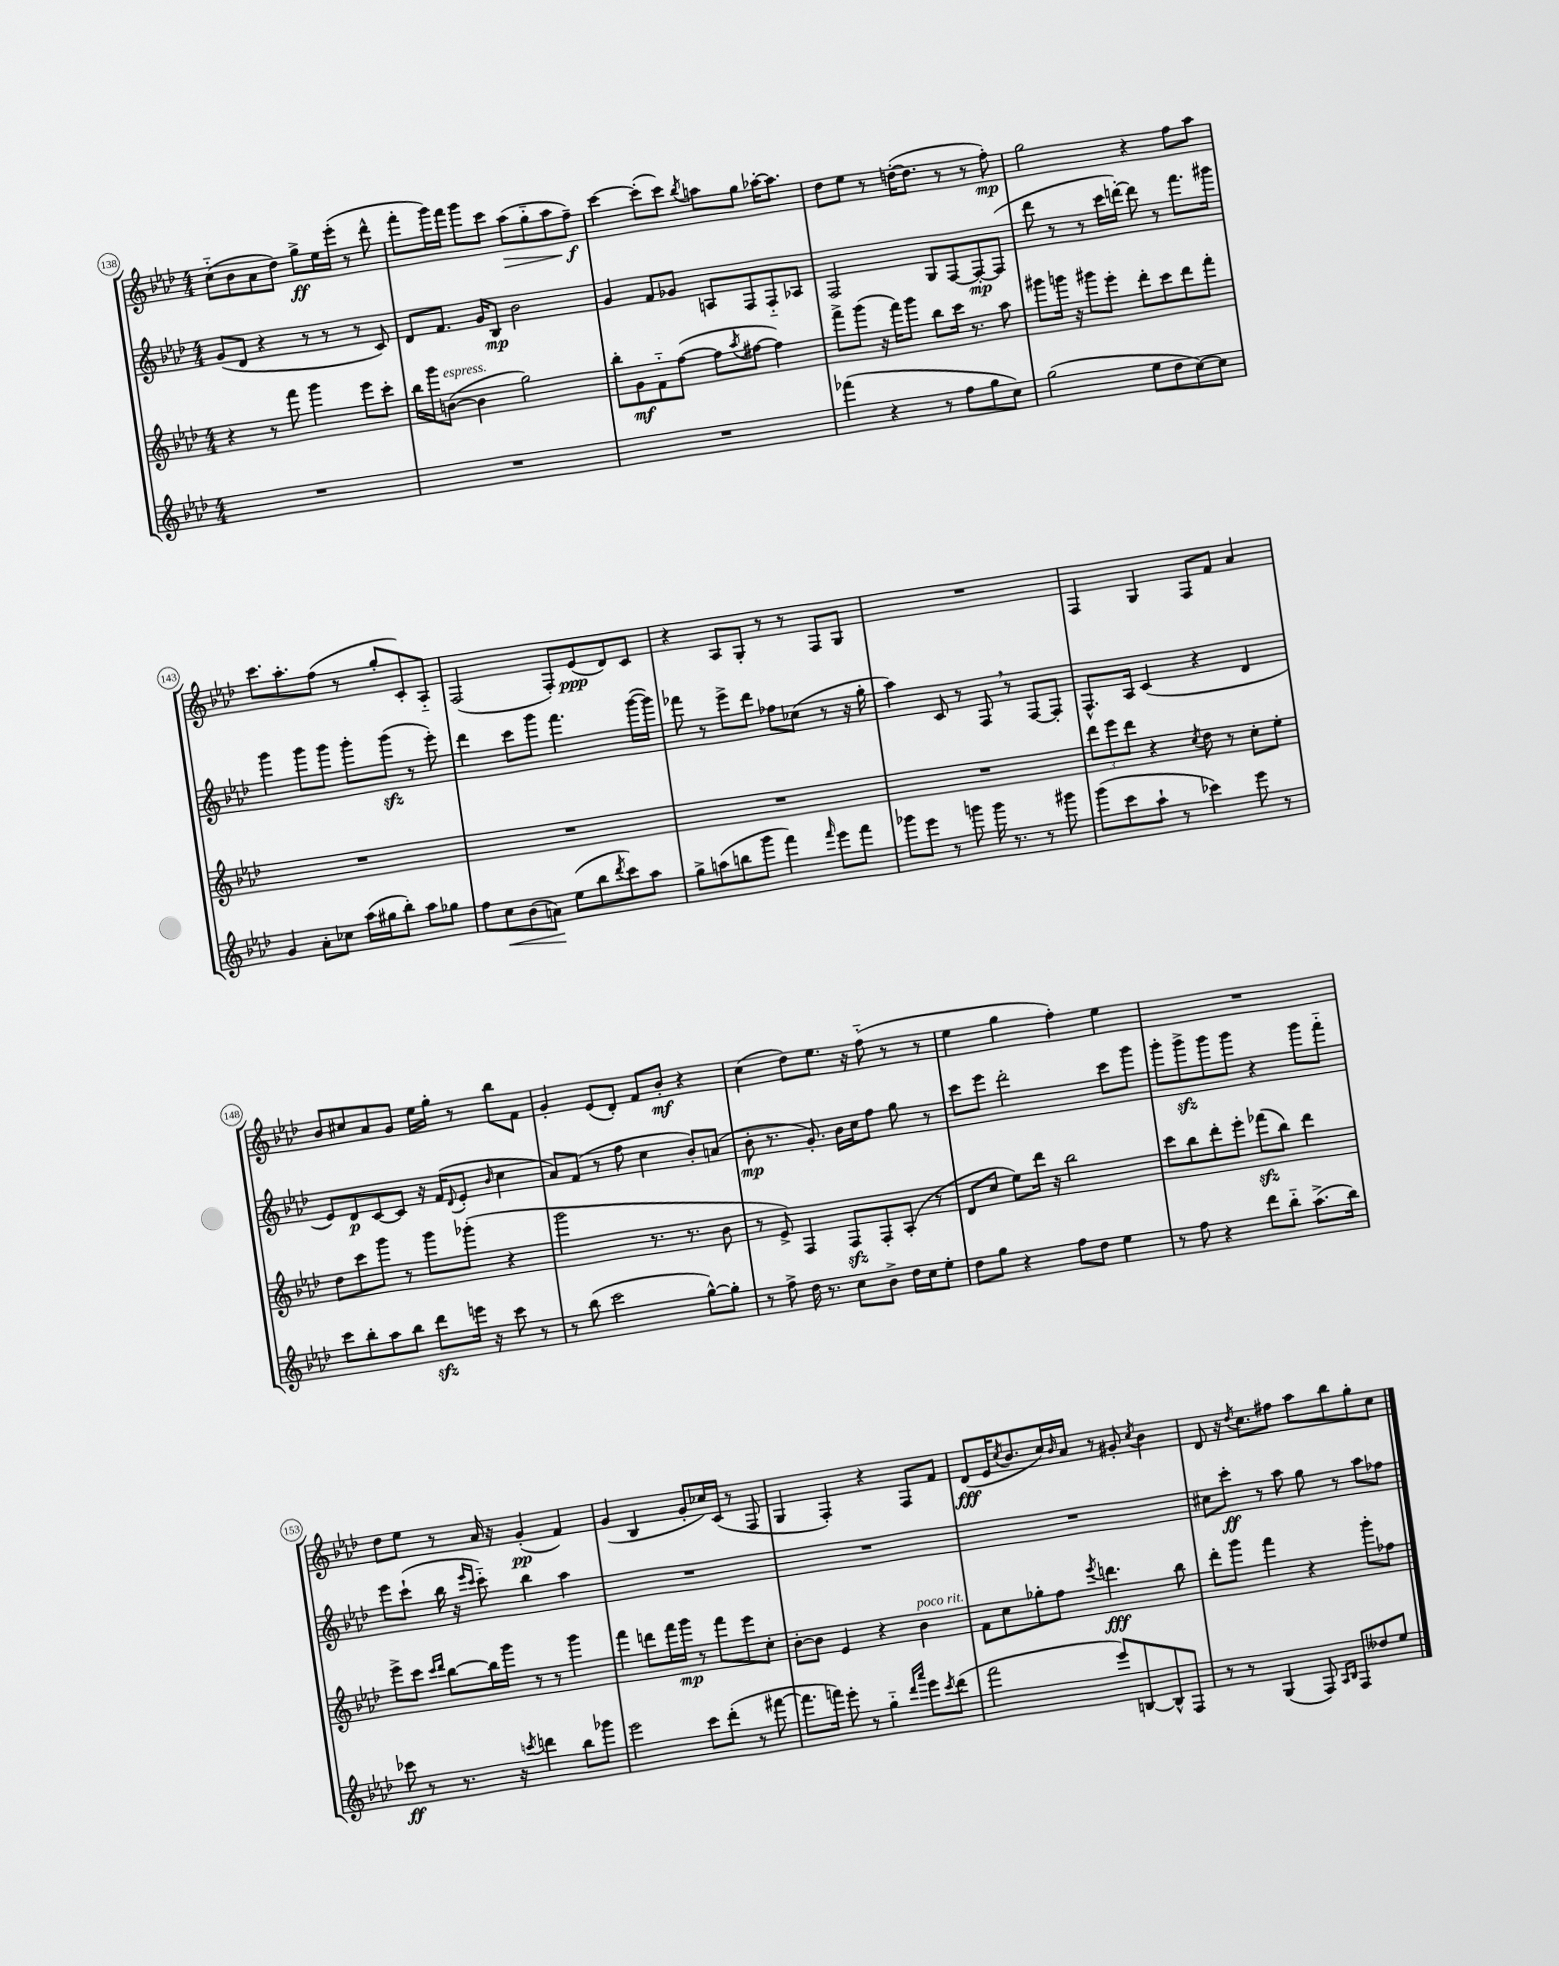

**kern	**dynam	**kern	**dynam	**kern	**dynam	**kern	**dynam
*part4	*part4	*part3	*part3	*part2	*part2	*part1	*part1
*staff4	*staff4	*staff3	*staff3	*staff2	*staff2	*staff1	*staff1
*clefG2	*	*clefG2	*	*clefG2	*	*clefG2	*
*k[b-e-a-d-]	*	*k[b-e-a-d-]	*	*k[b-e-a-d-]	*	*k[b-e-a-d-]	*
*M4/4	*	*M4/4	*	*M4/4	*	*M4/4	*
=138	=138	=138	=138	=138	=138	=138	=138
1r	.	4r	.	(8g/L	.	(8cc\L	.
.	.	.	.	8d-/J	.	8b-\	.
.	.	8r	.	4r	.	8a-\	.
.	.	8fff\	.	.	.	8dd-\J)	.
.	.	4ggg\	.	8r	.	8gg^\L	ff
.	.	.	.	8r	.	16ee-\L	.
.	.	.	.	.	.	(16eee-'\JJ	.
.	.	8eee-\L	.	8r	.	8r	.
.	.	8ccc'\J	.	8c/)	.	8ddd-^^\	.
=139	=139	=139	=139	=139	=139	=139	=139
1r	.	16bb-\LL	.	8d-/L	.	8fff'\L	.
.	.	16ggg\J	.	.	.	.	.
!	!	!LO:TX:a:i:t=espress.	!	!	!	!	!
.	.	([8bn\J	.	8.f/J	.	16ggg\L)	.
.	.	.	.	.	.	16fff\JJ	.
.	.	4b\]	.	.	.	8ggg\L	.
.	.	.	.	16g/KL	.	.	.
.	.	.	.	8B-/J	mp	8ccc\J	.
!	!	!	!	!	!	!	!LO:HP:b
.	.	2gg\)	.	2b-\	.	(8aa-\L	>
.	.	.	.	.	.	8gg\	.
.	.	.	.	.	.	8aa-\	.
.	.	.	.	.	.	8ff~\J)	f
.	.	.	.	.	.	.	]
=140	=140	=140	=140	=140	=140	=140	=140
1r	.	8bb-'\L	.	4g/	.	[4ccc\	.
.	.	8g\	mf	.	.	.	.
.	.	8f\	.	8f/L	.	(8ccc'\L]	.
.	.	([8ff\J	.	8g-X/J	.	8ccc\J)	.
.	.	.	.	.	.	8qbb-/	.
.	.	8ff\L]	.	8An/L	.	8aan\L	.
.	.	8qaa-/	.	.	.	.	.
.	.	[8ff#X\J	.	8F/	.	8gg\J	.
.	.	4ff#\])	.	8F/	.	[16aa-X'\KL	.
.	.	.	.	.	.	8.aa-\J]	.
.	.	.	.	8A-X/J	.	.	.
=141	=141	=141	=141	=141	=141	=141	=141
(4fff-X\	.	8fff^\L	.	2F/	.	8dd-\L	.
.	.	(8ggg\J	.	.	.	8ee-\J	.
4r	.	16r	.	.	.	8r	.
.	.	16fff\KL)	.	.	.	.	.
.	.	8ggg\J	.	.	.	([16ddn'\KL	.
.	.	.	.	.	.	8.dd\J]	.
8r	.	8bb-\L	.	8G/L	.	.	.
8ff\L	.	16ccc\Jk	.	[8F/	.	8r	.
.	.	8.r	.	.	.	.	.
8gg\	.	.	.	8F'/_	mp	8r	.
8cc\J)	.	8aa-\	.	(8F/J]	.	8ff'\)	mp
=142	=142	=142	=142	=142	=142	=142	=142
(2gg\	.	8ggg#X\L	.	8ddd-\	.	2gg\	.
.	.	16gggn\Jk	.	8r	.	.	.
.	.	16r	.	.	.	.	.
.	.	8ggg#X\L	.	8r	.	.	.
.	.	8eee-'\J	.	16ccc\LL	.	.	.
.	.	.	.	[16dddn'\JJ)	.	.	.
8ee-\L	.	8ddd-'\L	.	8ddd\]	.	4r	.
8dd-\	.	8ccc\	.	8r	.	.	.
[8cc\)	.	8ddd-\	.	8.fff\L	.	8ff\L	.
8cc\J]	.	8fff'\J	.	.	.	8aa-\J	.
.	.	.	.	16ggg#X\Jk	.	.	.
!!LO:LB:g=z
=143	=143	=143	=143	=143	=143	=143	=143
4g/	.	1r	.	4ggg\	.	8.ccc\L	.
.	.	.	.	.	.	8.aa-'\	.
8a-'\L	.	.	.	8ggg\L	.	.	.
8cc-X\J	.	.	.	8ggg\J	.	(8ff\J	.
(16aa-\LL	.	.	.	8ggg'\L	.	8r	.
16gg#X\J	.	.	.	.	.	.	.
8bb-'\J)	.	.	.	(8gggzz\J	.	8gg'/L	.
8aa-\L	.	.	.	8r	.	8c'/)	.
8gg-X\J	.	.	.	8eee-'\)	.	8A-/J	.
=144	=144	=144	=144	=144	=144	=144	=144
8ff\L	.	1r	.	4ddd-\	.	(2F/	.
!	!LO:HP:b	!	!	!	!	!	!
8cc\	<	.	.	.	.	.	.
(8b-\	.	.	.	8ccc\L	.	.	.
8an\J)	.	.	.	8ggg\J	.	.	.
(8ee-\L	[	.	.	4.fff\	.	8F'/L)	.
8bb-\	.	.	.	.	.	(8e-/	ppp
8qddd-/	.	.	.	.	.	.	.
8ccc\)	.	.	.	.	.	8d-/)	.
8aa-\J	.	.	.	([16ggg\LL	.	8c/J	.
.	.	.	.	16ggg\JJ])	.	.	.
=145	=145	=145	=145	=145	=145	=145	=145
8gg^\L	.	1r	.	8fff-X\	.	4r	.
(8aan\	.	.	.	8r	.	.	.
8bbn\	.	.	.	8eee-^\L	.	8A-/L	.
8ggg\J	.	.	.	8ddd-\J	.	8G'/J	.
4fff\)	.	.	.	8ff-X\L	.	8r	.
.	.	.	.	(8cc-X\J	.	8r	.
16qqfff/	.	.	.	.	.	.	.
8eee-\L	.	.	.	8r	.	8F/L	.
8fff\J	.	.	.	16r	.	8G/J	.
.	.	.	.	16gg'\	.	.	.
=146	=146	=146	=146	=146	=146	=146	=146
8ggg-X\L	.	1r	.	4aa-\)	.	1r	.
8eee-\J	.	.	.	.	.	.	.
8r	.	.	.	8c/	.	.	.
8gggn\	.	.	.	8r	.	.	.
16ggg\	.	.	.	8F,/	.	.	.
8.r	.	.	.	.	.	.	.
.	.	.	.	8r	.	.	.
8r	.	.	.	[8F/L	.	.	.
8ggg#X\	.	.	.	8F'/J]	.	.	.
=147	=147	=147	=147	=147	=147	=147	=147
(8ggg\L	.	12ddd-\L	.	8.F^^/L	.	4F/	.
.	.	12eee-\	.	.	.	.	.
8ccc\	.	.	.	.	.	.	.
.	.	12ddd-\J	.	.	.	.	.
.	.	.	.	16A-/Jk	.	.	.
8aa-`\J	.	4r	.	(4c/	.	4G/	.
8r	.	.	.	.	.	.	.
.	.	8qcc/	.	.	.	.	.
4ccc-X\)	.	8dd-\	.	4r	.	8F/L	.
.	.	8r	.	.	.	8f/J	.
8eee-\	.	8cc'\L	.	4d-/	.	4a-/	.
8r	.	8ee-'\J	.	.	.	.	.
!!LO:LB:g=z
=148	=148	=148	=148	=148	=148	=148	=148
8ccc\L	.	8dd-\L	.	8e-/L)	.	8b-/L	.
8bb-'\	.	8ccc\	.	8d-/	p	8cc#X/	.
8aa-\	.	8ggg\J	.	[8c/	.	8a-/	.
8bb-\J	.	8r	.	8c/J]	.	8g/J	.
8ddd-zz\L	.	8ggg\L	.	16r	.	16ee-\LL	.
.	.	.	.	(16f/KL	.	16gg'\JJ	.
.	.	.	.	8qqd-/	.	.	.
16eeen\Jk	.	(8ggg-X'\J	.	8e-'/J	.	8r	.
16r	.	.	.	.	.	.	.
.	.	.	.	16qqb-/	.	.	.
8ccc\	.	4r	.	4cc\	.	8bb-\L	.
8r	.	.	.	.	.	8f\J	.
=149	=149	=149	=149	=149	=149	=149	=149
8r	.	2ggg\	.	8a-/L)	.	4g'/	.
(8bb-\	.	.	.	(8f/J	.	.	.
2ccc\	.	.	.	8r	.	(8e-/L	.
.	.	.	.	8ff\	.	8d-'/J)	.
.	.	8.r	.	4cc\	.	8f/L	.
.	.	.	.	.	.	8b-'/J	mf
.	.	8.r	.	.	.	.	.
[8gg^^\L)	.	.	.	8b-'/L)	.	4r	.
8gg'\J]	.	8b-\	.	(8an/J	.	.	.
=150	=150	=150	=150	=150	=150	=150	=150
8r	.	8r	.	8b-'\	mp	(4cc\	.
8ff^\	.	8e-^/)	.	8.r	.	.	.
16dd-\	.	4F/	.	.	.	8dd-\L)	.
8.r	.	.	.	8.g'/)	.	.	.
.	.	.	.	.	.	8.ee-\J	.
8cc\L	.	8Fzz/L	.	16b-\LL	.	.	.
.	.	.	.	16cc\J	.	16r	.
8b-^\J	.	8F'/	.	8ff\J	.	(8ff\	.
16dd-\LL	.	(8A-'/J	.	8gg\	.	8r	.
16cc\J	.	.	.	.	.	.	.
8ee-'\J	.	8r	.	8r	.	8r	.
=151	=151	=151	=151	=151	=151	=151	=151
8dd-\L	.	8d-/L	.	8ccc\L	.	4ee-\	.
8gg\J	.	8cc/J	.	8eee-\J	.	.	.
4r	.	8ee-\L)	.	2ddd-'\	.	4gg\	.
.	.	16ddd-\Jk	.	.	.	.	.
.	.	16r	.	.	.	.	.
8ff\L	.	2bb-\	.	.	.	4ff'\)	.
8dd-\J	.	.	.	.	.	.	.
4ee-\	.	.	.	8ccc\L	.	4ee-\	.
.	.	.	.	8ggg\J	.	.	.
=152	=152	=152	=152	=152	=152	=152	=152
8r	.	8ccc\L	.	8ggg'\L	.	1r	.
8ff\	.	8bb-\	.	8gggzz^\	.	.	.
4r	.	8ddd-'\	.	8ggg\	.	.	.
.	.	8eee-'\J	.	8ggg\J	.	.	.
8ddd-\L	.	(8fff-Xzz\L	.	4r	.	.	.
8bb-\J	.	8bb-\J)	.	.	.	.	.
(8.aa-^\L	.	4ddd-\	.	8ggg\L	.	.	.
.	.	.	.	8fff\J	.	.	.
16bb-\Jk)	.	.	.	.	.	.	.
!!LO:LB:g=z
=153	=153	=153	=153	=153	=153	=153	=153
8ccc-X\	ff	8eee-^\L	.	8eee-\L	.	8dd-\L	.
8r	.	8ccc\J	.	(8ccc`\J	.	8ee-\J	.
.	.	16qqccc/LL	.	.	.	.	.
.	.	16qqddd-/JJ	.	.	.	.	.
8.r	.	[8bb-\L	.	16bb-\	.	8r	.
.	.	.	.	16r	.	.	.
.	.	.	.	16qqeee-/LL	.	.	.
.	.	.	.	16qqccc/JJ	.	.	.
.	.	16bb-\L]	.	8ccc\)	.	16a-/	.
16r	.	16ggg\JJ	.	.	.	16r	.
8qcccn/	.	.	.	.	.	.	.
4dddn\	.	8r	.	4bb-\	.	(4g'/	pp
.	.	8r	.	.	.	.	.
8bb-\L	.	4ggg\	.	4aa-\	.	4f/)	.
8ggg-X\J	.	.	.	.	.	.	.
=154	=154	=154	=154	=154	=154	=154	=154
2eee-\	.	4fff\	.	1r	.	(4g/	.
.	.	8dddn\L	.	.	.	4B-/	.
.	.	16fff\L	.	.	.	.	.
.	.	16ggg\JJ	mp	.	.	.	.
8ccc\L	.	8r	.	.	.	8g'/L	.
(8ddd-'\J	.	8fff\L	.	.	.	16cc-X/L)	.
.	.	.	.	.	.	(16c/JJ	.
8r	.	8eee-\	.	.	.	8r	.
[8fff#X\	.	8cc'\J	.	.	.	8F/	.
=155	=155	=155	=155	=155	=155	=155	=155
8.fff#\L]	.	[8b-'\L	.	1r	.	4G/	.
.	.	8b-\J]	.	.	.	.	.
16fffn\Jk)	.	.	.	.	.	.	.
8eee-'\	.	4e-/	.	.	.	4F'/)	.
8r	.	.	.	.	.	.	.
4gg\	.	4r	.	.	.	4r	.
16qqddd-/LL	.	.	.	.	.	.	.
16qqaaa-/JJ	.	.	.	.	.	.	.
!	!	!LO:TX:a:i:t=poco rit.	!	!	!	!	!
8eee-\L	.	4b-\	.	.	.	8F/L	.
8qccc/	.	.	.	.	.	.	.
(8ddd-\J	.	.	.	.	.	8f/J	.
=156	=156	=156	=156	=156	=156	=156	=156
2fff\	.	8f\L	.	1r	.	(8d-/L	fff
.	.	8cc\	.	.	.	16e-/K	.
.	.	.	.	.	.	8qcc/	.
.	.	.	.	.	.	8.b-/	.
.	.	8gg-X'\	.	.	.	.	.
.	.	8ff\J	.	.	.	16cc/L)	.
.	.	.	.	.	.	16qqb-/	.
.	.	.	.	.	.	16a-/JJ	.
.	.	8qeee-/	.	.	.	.	.
8eee-/L)	.	4.dddn\	fff	.	.	8r	.
[8Bn/	.	.	.	.	.	8g#X'/	.
.	.	.	.	.	.	8qcc/	.
8B^^/]	.	.	.	.	.	4b-\	.
8F/J	.	8bb-\	.	.	.	.	.
=157	=157	=157	=157	=157	=157	=157	=157
8r	.	8ddd-'\L	.	8cc#X\L	.	8d-/	.
8r	.	8ggg\J	.	8ccc'\J	ff	16r	.
.	.	.	.	.	.	8qdd-/	.
.	.	.	.	.	.	8.cc\L	.
(4G/	.	4fff\	.	8r	.	.	.
.	.	.	.	8aa-\	.	8ff#X\J	.
8F/)	.	4r	.	8gg\	.	8aa-\L	.
16qqA-/LL	.	.	.	.	.	.	.
16qqB-/JJ	.	.	.	.	.	.	.
8F/L	.	.	.	8r	.	8bb-\	.
8dd--X/	.	8ggg'\L	.	8aa-\L	.	8gg'\	.
8ee-/J	.	8ff-X\J	.	8ff-X\J	.	8cc\J	.
==	==	==	==	==	==	==	==
*-	*-	*-	*-	*-	*-	*-	*-
